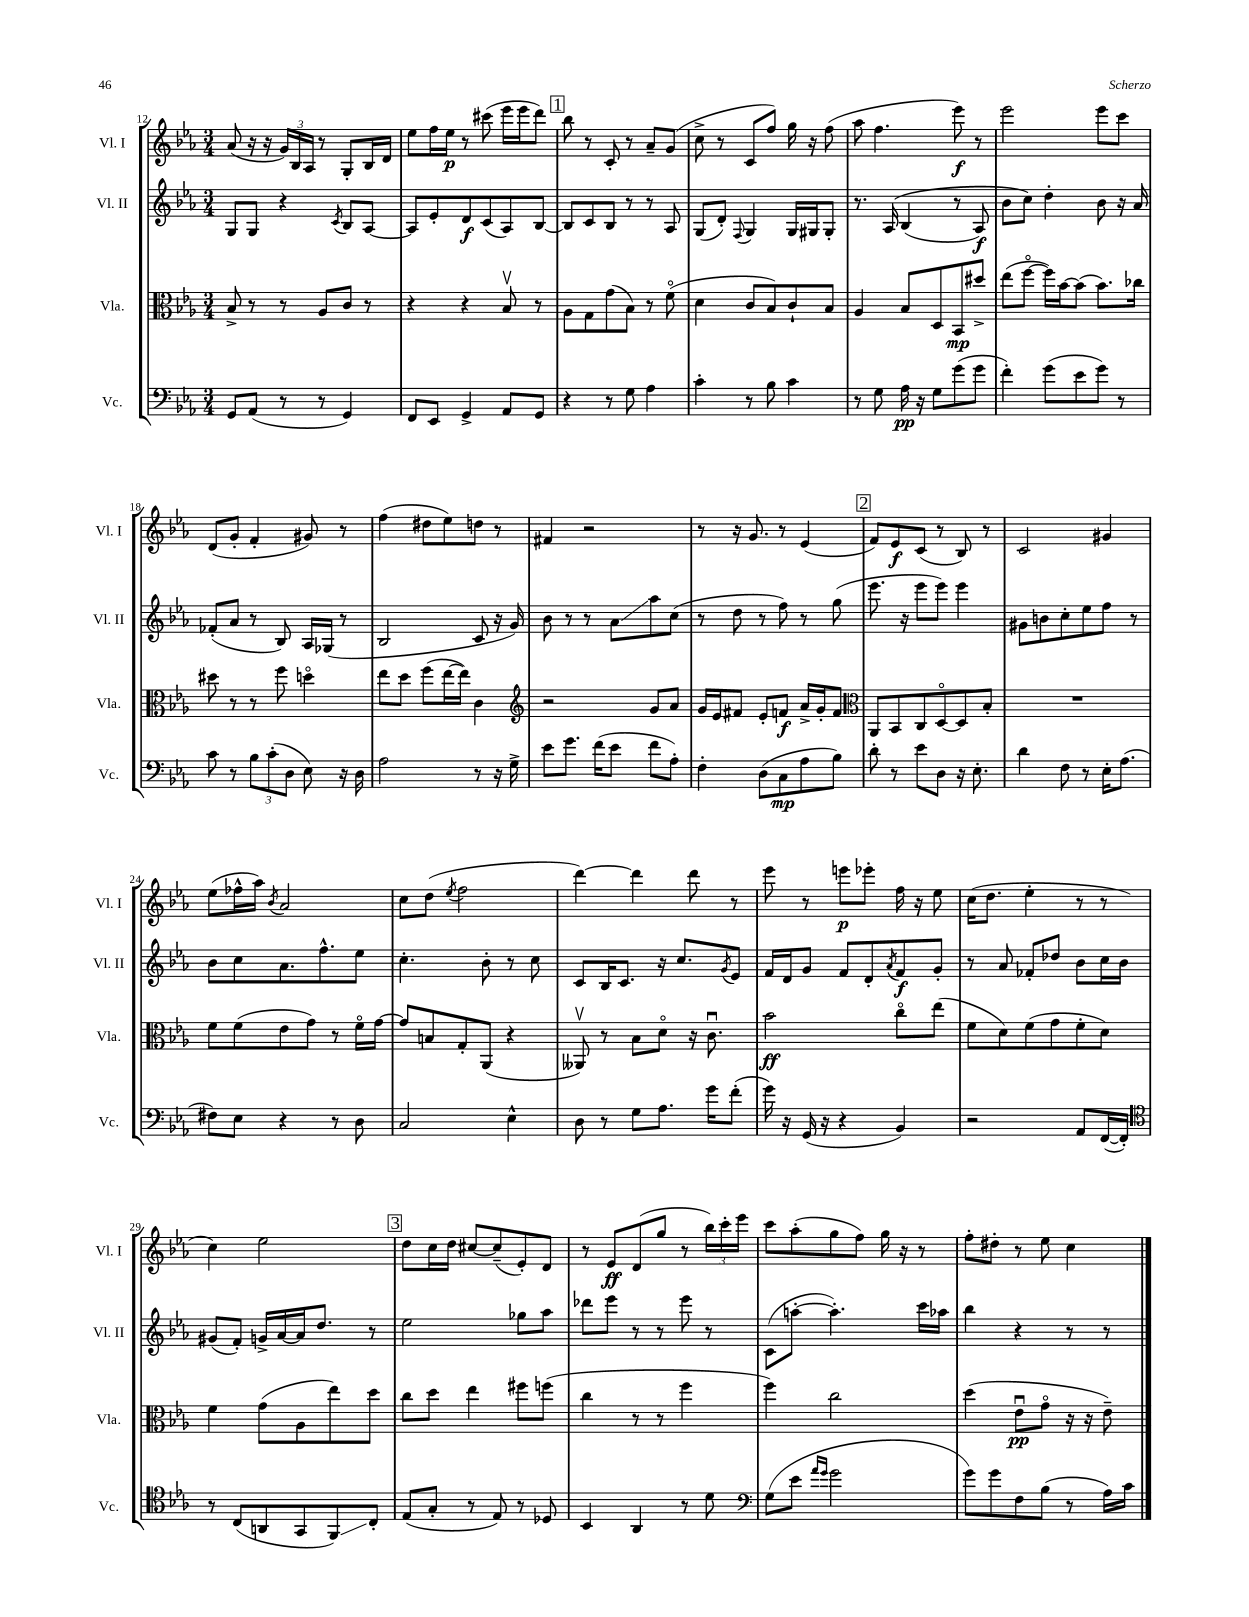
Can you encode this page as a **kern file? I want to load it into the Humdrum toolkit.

**kern	**kern	**kern	**kern
*staff4	*staff3	*staff2	*staff1
*clefF4	*clefC3	*clefG2	*clefG2
*k[b-e-a-]	*k[b-e-a-]	*k[b-e-a-]	*k[b-e-a-]
*M3/4	*M3/4	*M3/4	*M3/4
8GG	8B-^	8G	(8a-
(8AA-	8r	8G	16r
.	.	.	16r
8r	8r	4r	24g)
.	.	.	24B-
.	.	.	24A-
8r	8A-	.	8r
.	.	8qc	.
4GG)	8c	8B-	8G'
.	8r	[8A-	16B-
.	.	.	16d
=	=	=	=
8FF	4r	8A-]	8ee-
8EE-	.	8e-'	16ff
.	.	.	16ee-
4GG^	4r	8d	8r
.	.	(8c	(8ccc#
8AA-	8B-v	8A-)	16eee-
.	.	.	16eee-
8GG	8r	[8B-	8ddd)
=	=	=	=
4r	8A-	8B-]	8bb-
.	8G	8c	8r
8r	(8g	8B-	8c'
8G	8B-)	8r	8r
4A-	8r	8r	8a-~
.	(8fo	8A-	(8g
=	=	=	=
4c'	4d	(8G	8cc^
.	.	8d')	8r
.	.	8qqF	.
8r	8c	4G	8c
8B-	8B-)	.	8ff)
4c	8c`	16G	16gg
.	.	16G#	16r
.	8B-	8G#'	(8ff
=	=	=	=
8r	4A-	8.r	8aa-
8G	.	.	4.ff
.	.	&(16A-	.
16A-	8B-	(4B-	.
16r	.	.	.
8G	8D	.	.
(8g	8BB-	8r	8eee-)
8g	8dd#^	8A-)	8r
=	=	=	=
4f')	(8ee-	8b-	2eee-
.	[8ffo	8cc&)	.
(8g	16ff])	4dd'	.
.	[16b-	.	.
8e-	(8b-]	.	.
8g)	8.b-)	8b-	8eee-
8r	.	16r	8ccc
.	16cc-	16a-	.
=	=	=	=
8c	8dd#	(8f-'	(8d
8r	8r	8a-	8g'
12B-	8r	8r	4f'
(12c'	.	.	.
.	8ff	8B-)	.
12D	.	.	.
8E-)	4ddo	16A-	8g#)
.	.	(16G-	.
16r	.	8r	8r
16D	.	.	.
=	=	=	=
2A-	8ee-	2B-	(4ff
.	8dd	.	.
.	(8ff	.	8dd#
.	[16ee-	.	8ee-)
.	16ee-])	.	.
8r	4c	8c	8dd
16r	.	16r	8r
16G^	.	16g)	.
=	=	=	=
*	*clefG2	*	*
8e-	2r	8b-	4f#
8.g	.	8r	.
.	.	8r	2r
(16f	.	.	.
8e-	.	8a-	.
8f	8g	8aa-	.
8A-')	8a-	(8cc	.
=	=	=	=
4F'	16g	8r	8r
.	16e-	.	.
.	8f#	8dd	16r
.	.	.	8.g
(8D	8e-'	8r	.
8C	8f	8ff)	8r
8A-	16a-^	8r	(4e-
.	16g'	.	.
8B-)	8f	(8gg	.
=	=	=	=
*	*clefC3	*	*
8d'	8AA-	8.eee-	8f)
8r	8BB-	.	8e-
.	.	16r	.
8e-	8C	8eee-	(8c
8D	[8Do	8eee-)	8r
16r	8D]	4eee-	8B-)
8.E-'	.	.	.
.	8B-'	.	8r
=	=	=	=
4d	2.r	8g#	2c
.	.	8b	.
8F	.	8cc'	.
8r	.	8ee-	.
16E-'	.	8ff	4g#
(8.A-	.	.	.
.	.	8r	.
=	=	=	=
8F#)	8f	8b-	(8ee-
8E-	(8f	8cc	16ff-^^
.	.	.	16aa-)
.	.	.	8qb-
4r	8e-	8.a-	2a-
.	8g)	.	.
.	.	8.ff^^	.
8r	8r	.	.
8D	16fo	8ee-	.
.	[16g	.	.
=	=	=	=
2C	8g]	4.cc'	8cc
.	8B	.	(8dd
.	.	.	8qee-
.	8G'	.	2ff
.	(8AA-	8b-'	.
4E-^^	4r	8r	.
.	.	8cc	.
=	=	=	=
8D	8AA--v)	8c	[4ddd)
8r	8r	16B-	.
.	.	8.c	.
8G	8B-	.	4ddd]
8.A-	8do	16r	.
.	.	8.cc	.
.	16r	.	8ddd
16g	8.cu	.	.
.	.	8qg	.
(8f'	.	8e-	8r
=	=	=	=
16g)	2b-	16f	8eee-
16r	.	16d	.
(16GG	.	8g	8r
16r	.	.	.
4r	.	8f	8eee
.	.	8d'	8eee-'
.	.	8qa-	.
4BB-)	8cco	8f	16ff
.	.	.	16r
.	(8ee-	8g'	8ee-
=	=	=	=
2r	8f	8r	(16cc
.	.	.	8.dd
.	8d)	8a-	.
.	(8f	8f-'	4ee-'
.	8g	8dd-	.
8AA-	8f'	8b-	8r
([16FF	8d)	16cc	8r
16FF'])	.	16b-	.
=	=	=	=
*clefC4	*	*	*
8r	4f	(8g#	4cc)
(8C	.	8f')	.
8AA	(8g	16g^	2ee-
.	.	[16a-	.
8GG	8A-	16a-]	.
.	.	8.dd	.
8FF)	8ee-)	.	.
8C'	8dd	8r	.
=	=	=	=
(8E-	8cc	2ee-	8dd
8G'	8dd	.	16cc
.	.	.	16dd
8r	4ee-	.	[8cc#
8E-)	.	.	(8cc#~]
8r	8ff#	8gg-	8e-')
8D-	(8ff	8aa-	8d
=	=	=	=
4BB-	4cc	8ddd-	8r
.	.	8eee-	8e-
4AA-	8r	8r	(8d
.	8r	8r	8gg
8r	4ff	8eee-	8r
8d	.	8r	24bb-)
.	.	.	24ccc'
.	.	.	24eee-
=	=	=	=
*clefF4	*	*	*
(8G	4ff)	(8c	8ccc
8e-	.	[8aa'	(8aa-'
16qqa-	.	.	.
16qqg	.	.	.
2g	2cc	4.aa'])	8gg
.	.	.	8ff)
.	.	.	16gg
.	.	.	16r
.	.	16ccc	8r
.	.	16aa-	.
=	=	=	=
8g)	(4dd	4bb-	8ff'
8g	.	.	8dd#'
8F	8e-u	4r	8r
(8B-	8go	.	8ee-
8r	16r	8r	4cc
.	16r	.	.
16A-)	8e-~)	8r	.
16c	.	.	.
==	==	==	==
*-	*-	*-	*-
